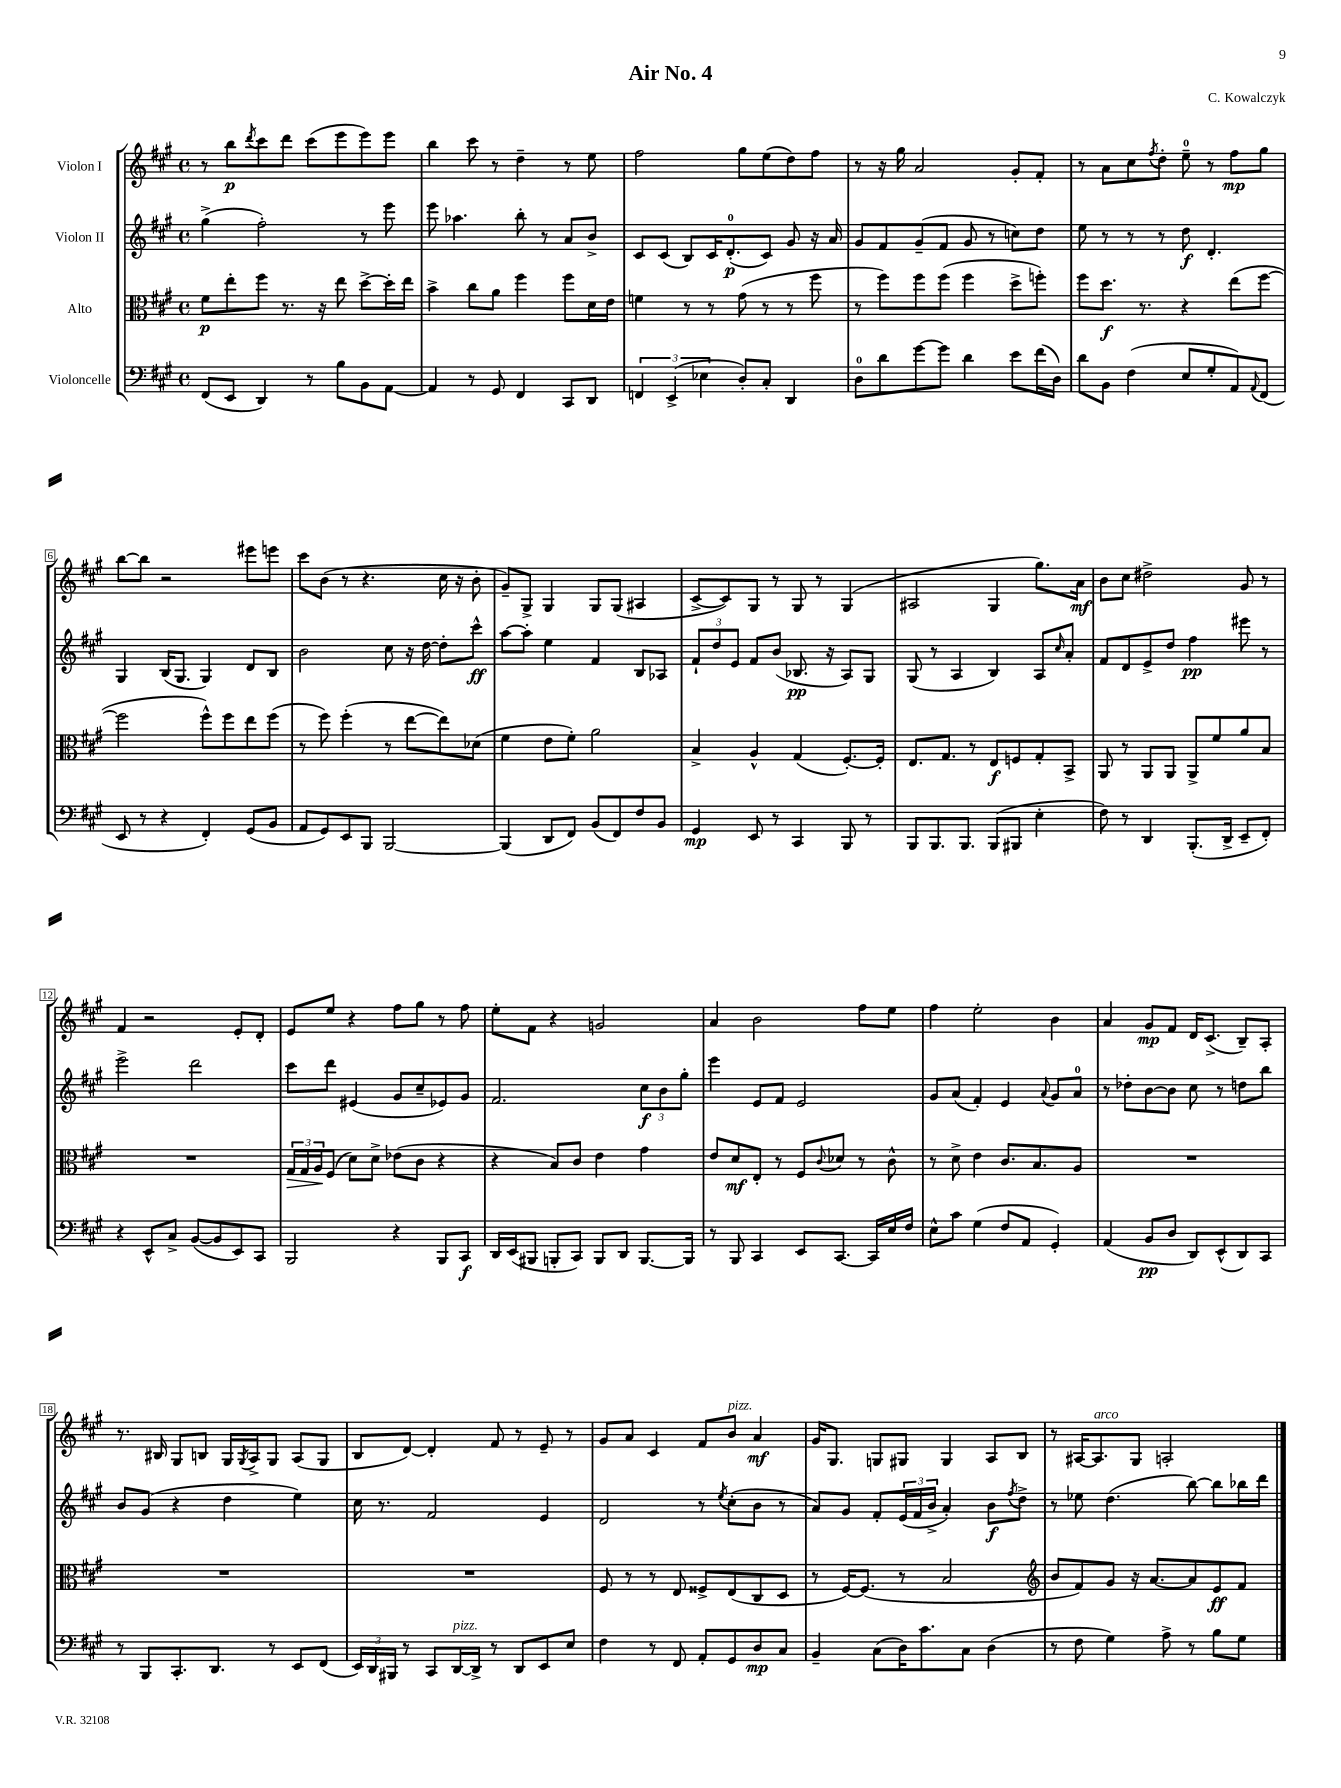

**kern	**kern	**kern	**kern
*staff4	*staff3	*staff2	*staff1
*clefF4	*clefC3	*clefG2	*clefG2
*k[f#c#g#]	*k[f#c#g#]	*k[f#c#g#]	*k[f#c#g#]
*M4/4	*M4/4	*M4/4	*M4/4
*met(c)	*met(c)	*met(c)	*met(c)
(8FF#	8f#	(4gg#^	8r
8EE	8ee'	.	8bb
.	.	.	8qddd
4DD)	8ff#	2ff#')	8ccc#
.	8.r	.	8ddd
8r	.	.	(8ccc#
.	16r	.	.
8B	8ee	.	8eee
8BB	[8dd^	8r	8eee)
[8AA	16dd']	8eee	8eee
.	16ee	.	.
=	=	=	=
4AA]	4b^	8eee	4bb
.	.	4.aa-	.
8r	8cc#	.	8ccc#
8GG#	8a	.	8r
4FF#	4ff#	8bb'	4dd~
.	.	8r	.
8CC#	8ff#	8a	8r
8DD	16d	8b^	8ee
.	16e	.	.
=	=	=	=
6FF	4f	8c#	2ff#
.	.	(8c#	.
(6EE^	.	.	.
.	8r	8B)	.
6E-	.	.	.
.	8r	16c#	.
.	.	(8.d'	.
8D')	(8g#	.	8gg#
8C#'	8r	8c#)	(8ee
4DD	8r	8g#	8dd)
.	8ff#	16r	8ff#
.	.	16a	.
=	=	=	=
8D	8r	8g#	8r
8d	8ff#)	8f#	16r
.	.	.	16gg#
[8g#	8ff#	(8g#~	2a
8g#]	(8ff#	8f#	.
4d	4ff#	8g#	.
.	.	8r	.
8e	8dd^	8cc)	8g#'
(16f#	8ff')	8dd	8f#'
16D)	.	.	.
=	=	=	=
8d	8ff#	8ee	8r
8BB	8.dd	8r	8a
(4F#	.	8r	8cc#
.	8.r	.	.
.	.	.	8qff#
.	.	8r	8dd'
8E	4r	8dd	8ee~
8G#'	.	4.d'	8r
8AA)	(8ee	.	8ff#
8qqAA	.	.	.
(8FF#	[8ff#	.	8gg#
=	=	=	=
8EE	2ff#]	4G#	[8bb
8r	.	.	8bb]
4r	.	(16B	2r
.	.	8.G#	.
4FF#')	8ff#^^)	4G#)	.
.	8ff#	.	.
(8GG#	8ee	8d	8eee#
8BB	(8ff#	8B	8eee
=	=	=	=
8AA	8r	2b	8ccc#
8GG#)	8ff#)	.	(8b
8EE	(4ff#'	.	8r
8BBB	.	.	4.r
[2BBB	8r	8cc#	.
.	[8ee	16r	.
.	.	[16dd	.
.	8ee])	8dd']	16cc#
.	.	.	16r
.	(8d-	8ccc#^^	8b'
=	=	=	=
(4BBB]	4f#	[8aa	8g#~)
.	.	8aa']	8G#^
8DD	8e	4ee	4G#
8FF#)	8f#')	.	.
(8BB	2a	4f#	8G#
8FF#)	.	.	(8G#
8F#	.	8B	4A#
8BB	.	8A-	.
=	=	=	=
4GG#	4B^	12f#`	[8c#^
.	.	12dd	.
.	.	.	8c#])
.	.	12e	.
8EE	4A^^	8f#	8G#
8r	.	(8b	8r
4CC#	(4G#	8.B-	8G#
.	.	.	8r
.	.	16r	.
8BBB	[8.F#')	8A)	(4G#
8r	.	8G#	.
.	16F#']	.	.
=	=	=	=
8BBB	8.E	(8G#	2A#
8.BBB	.	8r	.
.	8.G#	.	.
.	.	4A	.
8.BBB	.	.	.
.	8r	.	.
(8BBB	8E	4B)	4G#
8BBB#	8F	.	.
4E'	8G#'	8A	8.gg#)
.	.	16qqcc#	.
.	8BB^	8a'	.
.	.	.	16a
=	=	=	=
8F#)	8AA	8f#	8b
8r	8r	8d	8cc#
4DD	8AA	8e^	2dd#^
.	8AA	8dd	.
(8.BBB'	8AA^	4ff#	.
.	8f#	.	.
16DD^	.	.	.
8EE~	8a	8eee#	8g#
8FF#')	8B	8r	8r
=	=	=	=
4r	1r	2eee^	4f#
8EE^^	.	.	2r
8C#^	.	.	.
([8BB	.	2ddd	.
8BB]	.	.	.
8EE)	.	.	8e'
8CC#	.	.	8d'
=	=	=	=
2BBB	24G#	8ccc#	8e
.	24G#	.	.
.	24A	.	.
.	(8F#	8ddd	8ee
.	8d)	(4e#	4r
.	8d^	.	.
4r	(8e-	8g#	8ff#
.	8c#	8cc#~	8gg#
8BBB	4r	8e-)	8r
8CC#	.	8g#	8ff#
=	=	=	=
16DD	4r	2.f#	8ee'
(16EE	.	.	.
8BBB#	.	.	8f#
8BBB'	8B)	.	4r
8CC#)	8c#	.	.
8BBB	4e	.	2g
8DD	.	.	.
[8.BBB	4g#	12cc#	.
.	.	12b	.
.	.	12gg#'	.
16BBB]	.	.	.
=	=	=	=
8r	8e	4eee	4a
8BBB	8d	.	.
4CC#	8E'	8e	2b
.	8r	8f#	.
8EE	8F#	2e	.
.	8qqc#	.	.
[8.CC#	8d-	.	.
.	8r	.	8ff#
16CC#]	.	.	.
16E	8c#^^	.	8ee
16F#	.	.	.
=	=	=	=
8E^^	8r	8g#	4ff#
8c#	8d^	(8a	.
(4G#	4e	4f#')	2ee'
8F#	8.c#	4e	.
8AA	.	.	.
.	8.B	.	.
.	.	8qqa	.
4GG#')	.	8g#	4b
.	8A	8a	.
=	=	=	=
(4AA	1r	8r	4a
.	.	8dd-'	.
8BB	.	[8b	8g#
8D	.	8b]	8f#
8DD)	.	8cc#	16d
.	.	.	(8.c#^
(8EE^^	.	8r	.
8DD)	.	8dd	8B~)
8CC#	.	8bb	8A'
=	=	=	=
8r	1r	8b	8.r
8BBB	.	(8g#	.
.	.	.	16B#
8.CC#'	.	4r	8G#
.	.	.	8B
8.DD	.	.	.
.	.	4dd	16G#
.	.	.	8qG#
.	.	.	16A^
8r	.	.	8G#
8EE	.	4ee)	(8A
(8FF#	.	.	8G#
=	=	=	=
24EE)	1r	16cc#	8B
24DD	.	.	.
.	.	8.r	.
24BBB#	.	.	.
8r	.	.	[8d)
8CC#	.	2f#	4d']
[16DD	.	.	.
16DD^]	.	.	.
8r	.	.	8f#
8DD	.	.	8r
8EE	.	4e	8e~
8E	.	.	8r
=	=	=	=
4F#	8F#	2d	8g#
.	8r	.	8a
8r	8r	.	4c#
8FF#	8E	.	.
8AA'	8F##^	8r	8f#
.	.	8qee	.
8GG#	(8E	(8cc#'	8b
8D	8C#	8b	4a
8C#	8D	8r	.
=	=	=	=
4BB~	8r	8a)	16g#
.	.	.	8.G#
.	[16F#)	8g#	.
.	(8.F#]	.	.
(8C#	.	8f#'	8G
16D)	8r	(24e	8G#
.	.	24f#	.
8.c#	.	.	.
.	.	24b^	.
.	2B	4a')	4G#
8C#	.	.	.
(4D	.	8b	8A
.	.	8qff#	.
.	.	8dd^	8B
=	=	=	=
*	*clefG2	*	*
8r	8b	8r	8r
8F#	8f#)	8ee-	[16A#
.	.	.	8.A#]
4G#)	8g#	(4.dd	.
.	16r	.	8G#
.	[8.a	.	.
8A^	.	.	2A'
8r	8a]	[8bb)	.
8B	8e	8bb]	.
8G#	8f#	16bb-	.
.	.	16ddd	.
==	==	==	==
*-	*-	*-	*-
